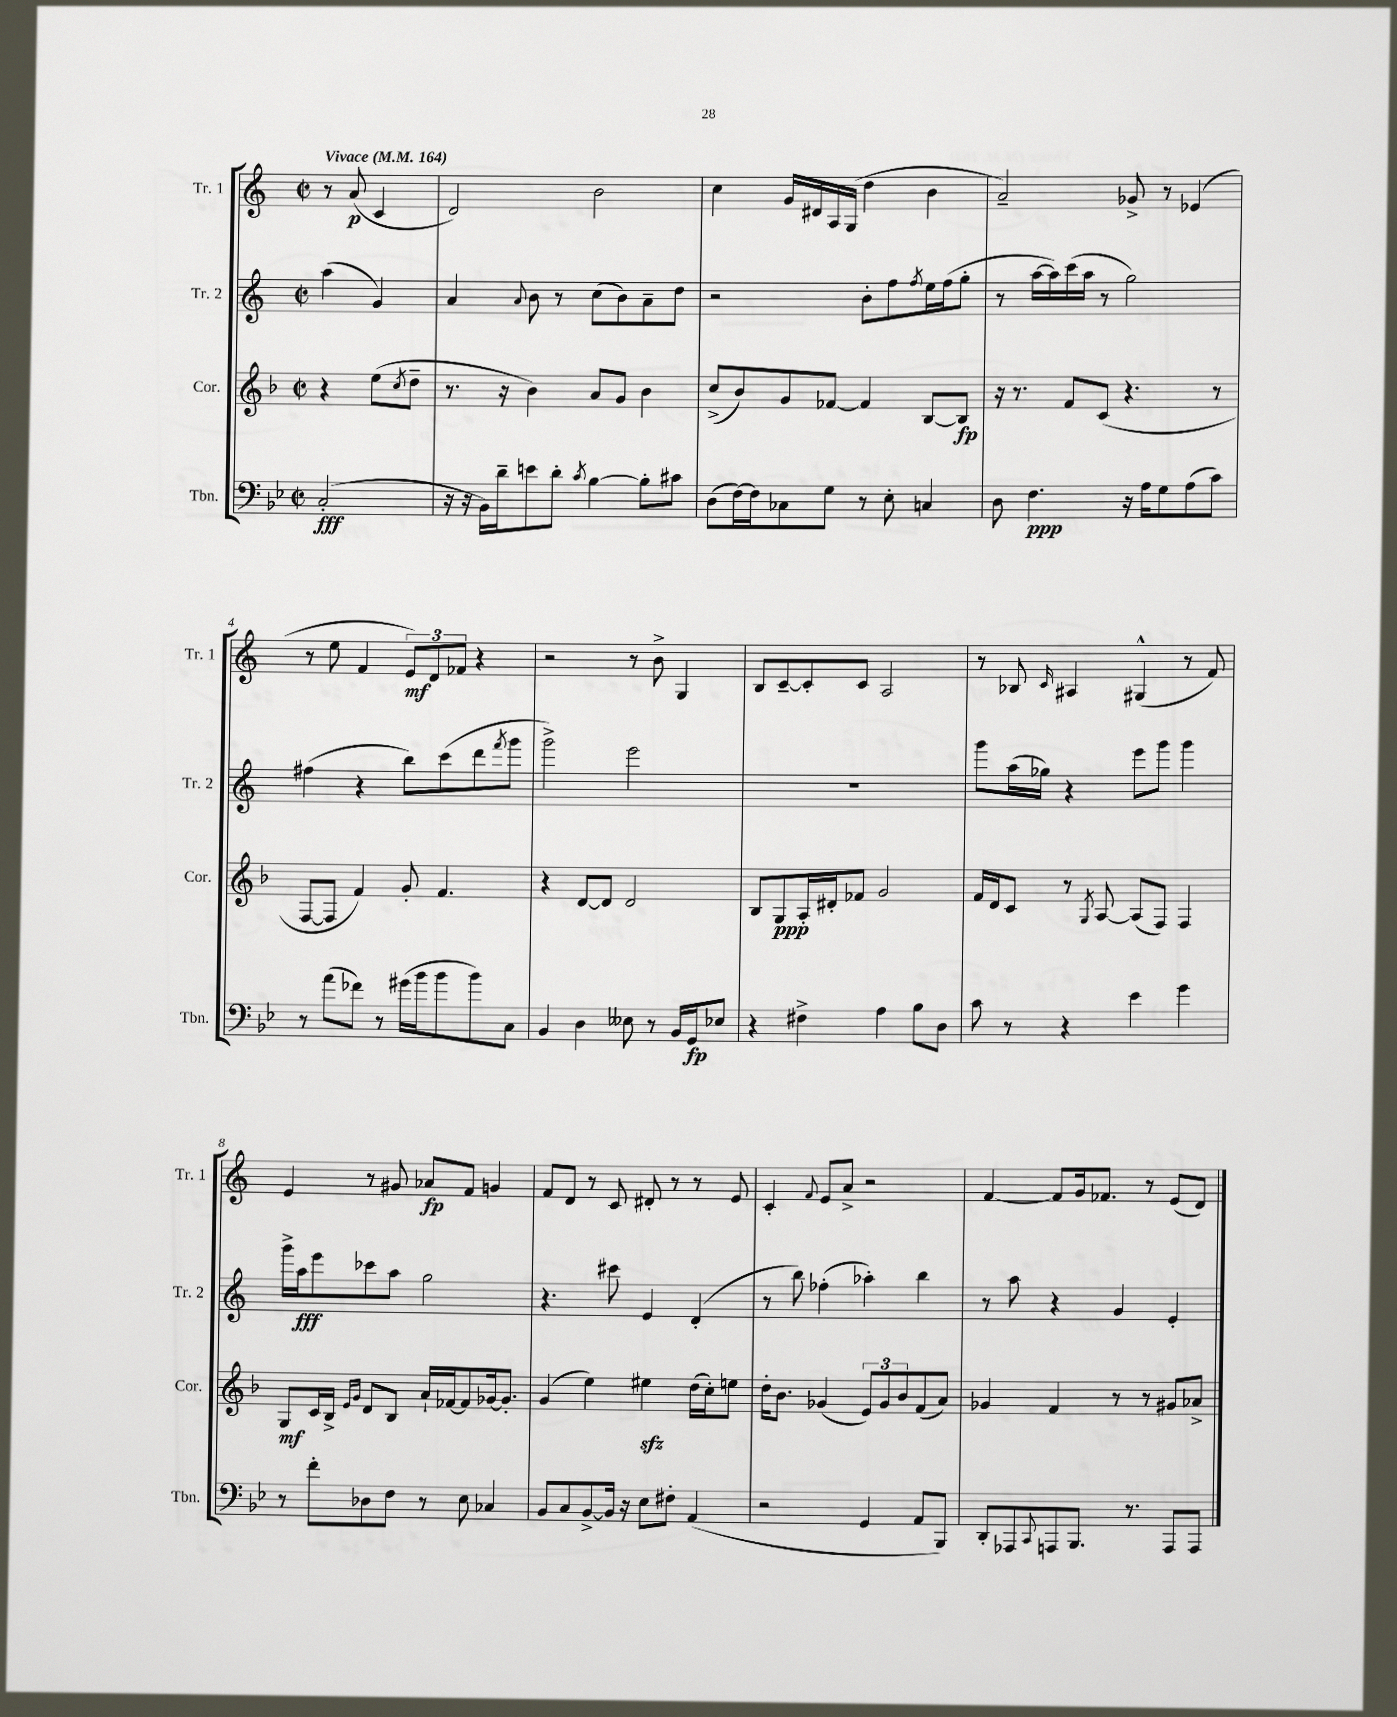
<<
\new StaffGroup <<
\new Staff = "s0" \with { instrumentName = "Tr. 1" shortInstrumentName = "Tr. 1" } {
    \clef treble \key c \major \defaultTimeSignature \time 2/2 \partial 2 \tempo "Vivace" 4 = 164
    r8 a'8\p( c'4 |
    d'2) b'2 |
    c''4 g'16 dis'16 a16 g16( d''4 b'4 |
    a'2--) ges'8-> r8 ees'4( |
    r8 e''8 f'4 \tuplet 3/2 { e'8\mf) d'8 fes'8 } r4 |
    r2 r8 b'8-> g4 |
    b8 c'8~-- c'8-. c'8 a2 |
    r8 bes8 \grace { c'16 } ais4 gis4-^( r8 f'8) |
    e'4 r8 gis'8 aes'8\fp f'8 g'4 |
    f'8 d'8 r8 c'8 dis'8-. r8 r8 e'8 |
    c'4-. \appoggiatura { f'8 } e'8 a'8-> r2 |
    f'4~ f'8 g'16 fes'8. r8 e'8( d'8) \bar "|." |
}
\new Staff = "s1" \with { instrumentName = "Tr. 2" shortInstrumentName = "Tr. 2" } {
    \clef treble \key c \major \defaultTimeSignature \time 2/2 \partial 2
    a''4( g'4) |
    a'4 \appoggiatura { a'8 } b'8 r8 c''8( b'8) a'8-- d''8 |
    r2 b'8-. f''8 \acciaccatura { f''8 } e''16 f''16( g''8-. |
    r8 a''16~ a''16) c'''16( a''16 r8 g''2) |
    fis''4( r4 b''8) c'''8( d'''8 \acciaccatura { f'''8 } g'''8 |
    g'''2->) e'''2 |
    R1 |
    g'''8 a''16( ges''16) r4 e'''8 g'''8 g'''4 |
    g'''16-> a''16\fff e'''8 ces'''8 a''8 g''2 |
    r4. cis'''8 e'4 d'4-.( |
    r8 b''8) fes''4-.( aes''4-.) b''4 |
    r8 a''8 r4 g'4 e'4-. \bar "|." |
}
\new Staff = "s2" \with { instrumentName = "Cor." shortInstrumentName = "Cor." } {
    \clef treble \key f \major \defaultTimeSignature \time 2/2 \partial 2
    r4 e''8( \acciaccatura { c''8 } d''8-- |
    r8. r16 bes'4) a'8 g'8 bes'4 |
    c''8->( bes'8) g'8 fes'8~ fes'4 bes8~ bes8\fp |
    r16 r8. f'8 c'8( r4. r8 |
    f8~ f8 f'4) g'8-. f'4. |
    r4 d'8~ d'8 d'2 |
    bes8 g8\ppp a16-. dis'16-. fes'8 g'2 |
    f'16 d'16 c'8 r8 \acciaccatura { g8 } a8~ a8( f8) f4 |
    g8\mf c'16 bes16-> \grace { e'16 g'16 } d'8 bes8 a'16-! fes'16~ fes'8 ges'16~ ges'8.-. |
    g'4( e''4) eis''4\sfz d''16( c''16-.) e''8 |
    d''16-. bes'8. ges'4( \tuplet 3/2 { e'8) ges'8 bes'8 } f'8( a'8) |
    ges'4 f'4 r8 r8 gis'8 aes'8-> \bar "|." |
}
\new Staff = "s3" \with { instrumentName = "Tbn." shortInstrumentName = "Tbn." } {
    \clef bass \key bes \major \defaultTimeSignature \time 2/2 \partial 2
    c2-.\fff( |
    r16 r16 bes,16) d'16-- e'8 d'8-. \acciaccatura { c'8 } bes4~ bes8-. cis'8 |
    d8( f16~) f16 ces8 g8 r8 ees8-. c4 |
    d8 f4.\ppp r16 a16 g8 a8( c'8) |
    r8 a'8( fes'8) r8 gis'16( bes'16 bes'8 bes'8) c8 |
    bes,4 d4 eeses8 r8 bes,16 g,16\fp ees8 |
    r4 fis4-> a4 bes8 d8 |
    c'8 r8 r4 ees'4 g'4 |
    r8 f'8-. des8 f8 r8 ees8 ces4 |
    bes,8 c8 bes,8~-> bes,16 r16 ees8 fis8-. a,4( |
    r2 g,4 a,8 bes,,8) |
    d,8-. aes,,8 \appoggiatura { c,8 } a,,8 bes,,8. r8. a,,8 a,,8 \bar "|." |
}
>>
>>
